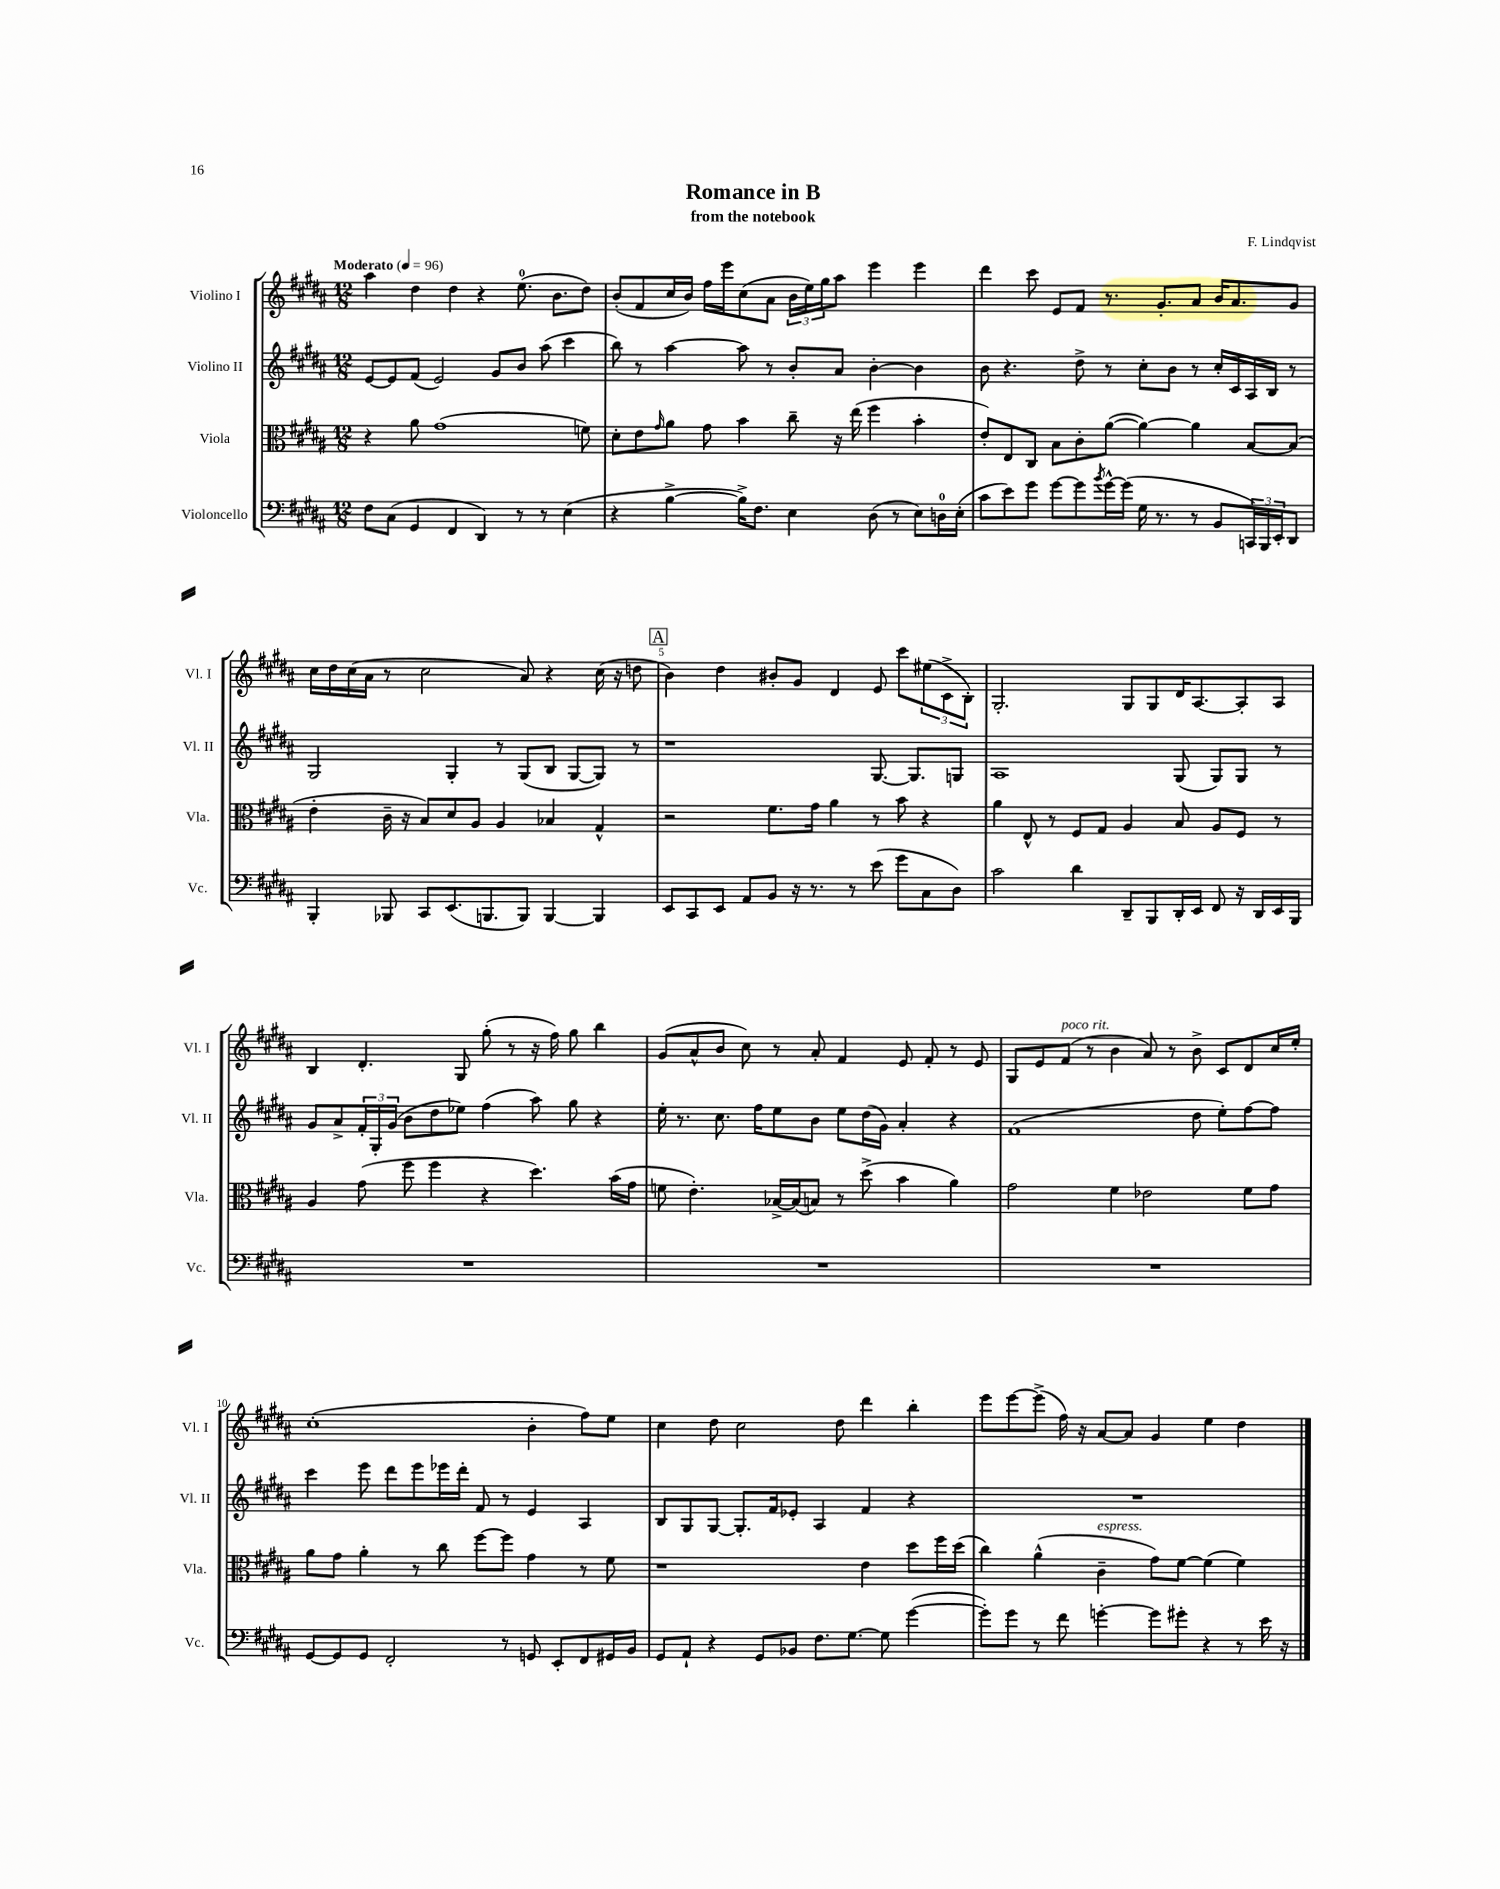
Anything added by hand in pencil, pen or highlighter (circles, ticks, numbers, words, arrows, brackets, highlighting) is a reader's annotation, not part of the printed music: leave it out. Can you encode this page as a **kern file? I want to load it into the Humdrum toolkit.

**kern	**kern	**kern	**kern
*part4	*part3	*part2	*part1
*staff4	*staff3	*staff2	*staff1
*I"Violoncello	*I"Viola	*I"Violino II	*I"Violino I
*I'Vc.	*I'Vla.	*I'Vl. II	*I'Vl. I
*clefF4	*clefC3	*clefG2	*clefG2
*k[f#c#g#d#a#]	*k[f#c#g#d#a#]	*k[f#c#g#d#a#]	*k[f#c#g#d#a#]
*M12/8	*M12/8	*M12/8	*M12/8
*MM96	*MM96	*MM96	*MM96
=1	=1	=1	=1
!	!	!	!LO:TX:a:B:t=Moderato
8F#\L	4r	[8e/L	4aa#\
(8C#\J	.	8e/]	.
4GG#/	8a#\	(8f#/J	4dd#\
.	(1g#	2e/)	.
4FF#/	.	.	4dd#\
4DD#/)	.	.	4r
.	.	8g#/L	.
8r	.	8b/J	(8.ee\
8r	.	(8aa#\	.
.	.	.	8.b\L
(4E\	.	4ccc#\	.
.	8fn\)	.	8dd#\J)
=2	=2	=2	=2
4r	8d#'\L	8bb\)	(8b'/L
.	8e\	8r	8f#/
.	16qqg#/	.	.
[4B^\	8a#\J	[4aa#\	16cc#/L
.	.	.	16b/JJ)
.	8g#\	.	16ff#\LL
.	.	.	16eee\J
16B^\KL])	4b\	8aa#\]	(8cc#\
8.F#\J	.	.	.
.	.	8r	8a#\J
4E\	8cc#~\	8b'/L	24b\LL
.	.	.	24ee\)
.	.	.	24gg#\J
.	16r	8a#/J	8aa#\J
.	(16ee\	.	.
(8D#\	4ff#\	[4b'\	4eee\
8r	.	.	.
8E\L)	4b'\	4b\]	4eee\
16Dn\L	.	.	.
(16E'\JJ	.	.	.
=3	=3	=3	=3
8c#\L	8e'/L)	8b\	4ddd#\
8e\)	8E/	4.r	.
8g#\J	8C#/J	.	8ccc#\
[8g#\L	8B\L	.	8e/L
8g#\]	8c#'\	8dd#^\	8f#/J
8qb/	.	.	.
[16g#^^\L	([8a#\J	8r	8.r
(16g#\JJ]	.	.	.
16G#\	4a#\_)	8cc#'\L	.
8.r	.	.	8.g#'/L
.	.	8b\J	.
8r	4a#\]	8r	8a#/J
8BB/L	.	16cc#'/LL	16b/KL
.	.	16c#/	8.a#/
24CCn/L)	[8B/L	16A#/	.
24BBB/	.	.	.
.	.	16B/JJ	.
24EE'/J	.	.	.
8DD#/J	(8B/J]	8r	8g#/J
!!LO:LB:g=z
=4	=4	=4	=4
4BBB'/	4e'\	2G#/	16cc#\LL
.	.	.	16dd#\
.	.	.	(16cc#\
.	.	.	16a#\JJ
8BBB-X/	16c#~\	.	8r
.	16r	.	.
8CC#/L	8B/L)	.	2cc#\
(8.EE/	8d#/	4G#'/	.
.	8A#/J	.	.
8.BBBn/	.	.	.
.	4A#/	8r	.
8BBB/J)	.	(8G#/L	8a#/)
[4BBB/	4B-X/	8B/J	4r
.	.	[8G#/L	.
4BBB/]	4G#^^/	8G#/J])	(16cc#\
.	.	.	16r
.	.	8r	8ddn\
!!LO:REH:place=s1:t=A
=5	=5	=5	=5
8EE/L	2r	1r	4b\)
8CC#/	.	.	.
8EE/J	.	.	4dd#\
8AA#/L	.	.	.
8BB/J	8.f#\L	.	8b#X'/L
16r	.	.	8g#/J
8.r	16g#\Jk	.	.
.	4a#\	.	4d#/
8r	.	.	.
(8e\	8r	[8.G#/	8e/
8g#\L	8b\	.	8ccc#\L
.	.	8.G#/L]	.
8C#\	4r	.	(12ee#X\
.	.	.	12c#^\
8D#\J)	.	8Gn/J	.
.	.	.	12B'\J)
=6	=6	=6	=6
2c#\	4a#\	1A#	2.G#'/
.	8E^^/	.	.
.	8r	.	.
4d#\	8F#/L	.	.
.	8G#/J	.	.
8DD#~/L	4A#/	.	8G#/L
8BBB/	.	.	8G#/
16DD#'/L	8B/	(8G#/	16d#/K
16EE/JJ	.	.	[8.A#/
8FF#/	8A#/L	8G#/L)	.
16r	8F#/J	8G#/J	8A#'/]
16DD#/LL	.	.	.
16EE/	8r	8r	8A#/J
16BBB/JJ	.	.	.
!!LO:LB:g=z
=7	=7	=7	=7
1.r	4A#/	8g#/L	4B/
.	.	8a#^/	.
.	(8g#\	24f#'/L	4.d#'/
.	.	24G#'/	.
.	.	(24g#/JJ	.
.	8ff#\	8b\L	.
.	4ff#\	8dd#\	.
.	.	8ee-X\J)	8G#/
.	4r	(4ff#\	(8gg#'\
.	.	.	8r
.	4.dd#\)	8aa#\)	16r
.	.	.	16ff#\)
.	.	8gg#\	8gg#\
.	.	4r	4bb\
.	(16b\LL	.	.
.	16g#\JJ	.	.
=8	=8	=8	=8
1.r	8fn\	16ee'\	(8g#/L
.	.	8.r	.
.	4.e'\)	.	8a#^^/
.	.	8.cc#\	8b/J
.	.	.	8cc#\)
.	.	16ff#\KL	.
.	[16B-X^/LL	8ee\	8r
.	(16B-/J]	.	.
.	8Bn/J)	8b\J	8a#'/
.	8r	8ee\L	4f#/
.	(8dd#^\	(16dd#\L	.
.	.	16g#\JJ)	.
.	4b\	4a#'/	8e/
.	.	.	8f#'/
.	4a#\)	4r	8r
.	.	.	8e/
=9	=9	=9	=9
1.r	2g#\	(1f#	8G#/L
.	.	.	8e/
!	!	!	!LO:TX:a:i:t=poco rit.
.	.	.	(8f#/J
.	.	.	8r
.	4f#\	.	4b\
.	2e-X\	.	8a#/)
.	.	.	8r
.	.	8dd#\	8b^\
.	.	8ee'\L)	8c#/L
.	8f#\L	[8ff#\	8d#/
.	8g#\J	8ff#\J]	16cc#/L
.	.	.	16ee'/JJ
!!LO:LB:g=z
=10	=10	=10	=10
[8GG#/L	8a#\L	4ccc#\	(1cc#'
8GG#/]	8g#\J	.	.
8GG#/J	4a#'\	8eee\	.
2FF#'/	.	8ddd#\L	.
.	8r	8eee\	.
.	8cc#\	16eee-X\L	.
.	.	16ddd#'\JJ	.
.	[8ff#\L	8f#/	.
8r	8ff#\J]	8r	.
8GGn/	4g#\	4e/	4b'\
8EE'/L	.	.	.
8FF#/	8r	4A#/	8ff#\L)
16GG#X/L	8f#\	.	8ee\J
16BB/JJ	.	.	.
=11	=11	=11	=11
8GG#/L	1r	8B/L	4cc#\
8AA#`/J	.	8G#/	.
4r	.	[8G#/J	8dd#\
.	.	8.G#'/L]	2cc#\
8GG#/L	.	.	.
.	.	16f#/k	.
8BB-X/J	.	8e-X'/J	.
8.F#\L	.	4A#/	.
.	.	.	8dd#\
[8.G#\J	.	.	.
.	4e\	4f#/	4ddd#\
8G#\]	.	.	.
([4g#\	8dd#\L	4r	4bb'\
.	16ff#\L	.	.
.	(16dd#\JJ	.	.
=12	=12	=12	=12
8g#'\L])	4cc#\)	1.r	8eee\L
8g#\J	.	.	[8eee\
8r	(4a#^^\	.	(8eee^\J]
8f#\	.	.	16ff#\)
.	.	.	16r
!	!LO:TX:a:i:t=espress.	!	!
[4gn'\	4c#~\	.	[8a#/L
.	.	.	8a#/J]
8g\L]	8g#\L)	.	4g#/
8g#X'\J	[8f#\J	.	.
4r	(4f#\]	.	4ee\
8r	4f#\)	.	4dd#\
16e\	.	.	.
16r	.	.	.
==	==	==	==
*-	*-	*-	*-
